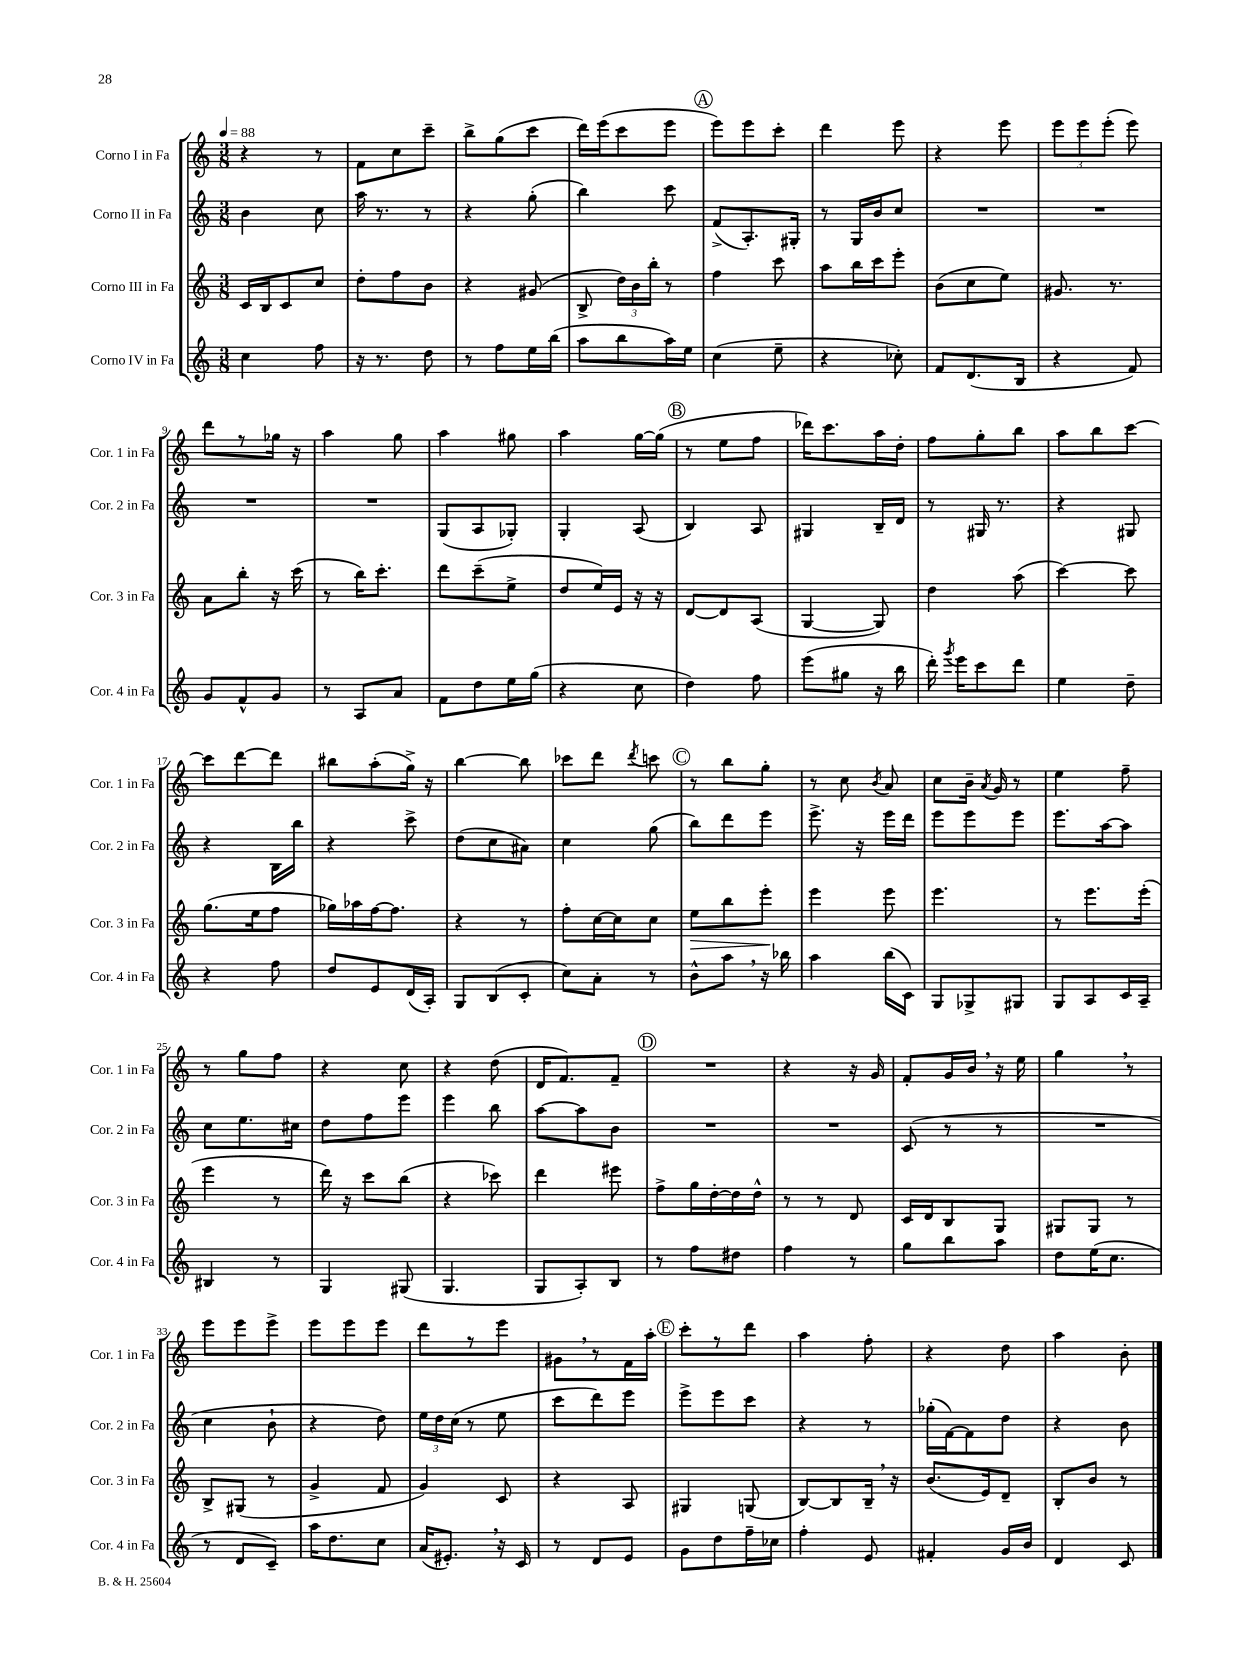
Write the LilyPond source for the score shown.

<<
\new StaffGroup <<
\new Staff = "s0" \with { instrumentName = "Corno I in Fa" shortInstrumentName = "Cor. 1 in Fa" } {
    \clef treble \key c \major \numericTimeSignature \time 3/8 \tempo 4 = 88
    \autoBeamOff r4 r8 |
    f'8[ c''8 c'''8]-- |
    b''8[-> g''8( c'''8] |
    d'''16[) e'''16( c'''8 e'''8] |
    \mark \markup { \circle "A" } e'''8[) e'''8 c'''8]-. |
    d'''4 e'''8 |
    r4 e'''8 |
    \tuplet 3/2 { e'''8[ e'''8 e'''8]-.( } e'''8) |
    d'''8[ r8 ges''16] r16 |
    a''4 g''8 |
    a''4 gis''8 |
    a''4 g''16[~ g''16]( |
    \mark \markup { \circle "B" } r8 e''8[ f''8] |
    des'''16[) c'''8. a''16 d''16]-. |
    f''8[ g''8-. b''8] |
    a''8[ b''8 c'''8]~ |
    c'''8[ d'''8~ d'''8] |
    bis''8[ a''8-.( g''16]->) r16 |
    b''4~ b''8 |
    ces'''8[ d'''8] \acciaccatura { d'''8 } c'''8 |
    \mark \markup { \circle "C" } r8 b''8[ g''8]-. |
    r8 c''8 \acciaccatura { b'8 } a'8 |
    c''8[ b'16]-- \acciaccatura { a'8 } g'16 r8 |
    e''4 f''8-- |
    r8 g''8[ f''8] |
    r4 c''8 |
    r4 d''8( |
    d'16[ f'8.) f'8]-- |
    \mark \markup { \circle "D" } R4. |
    r4 r16 g'16 |
    f'8[-. g'16 b'16] \breathe r16 e''16 |
    g''4 \breathe r8 |
    e'''8[ e'''8 e'''8]-> |
    e'''8[ e'''8 e'''8] |
    d'''8[ r8 e'''8] |
    gis'8[ \breathe r8 f'16 a''16]-. |
    \mark \markup { \circle "E" } c'''8[-. r8 d'''8] |
    a''4 f''8-. |
    r4 d''8 |
    a''4 b'8-. \bar "|." |
}
\new Staff = "s1" \with { instrumentName = "Corno II in Fa" shortInstrumentName = "Cor. 2 in Fa" } {
    \clef treble \key c \major \numericTimeSignature \time 3/8
    \autoBeamOff b'4 c''8 |
    a''16 r8. r8 |
    r4 g''8-.( |
    b''4) c'''8 |
    \mark \markup { \circle "A" } f'8[->( a8.-.) gis16]-. |
    r8 g16[ b'16 c''8] |
    R4. |
    R4. |
    R4. |
    R4. |
    g8[( a8 ges8]-.) |
    g4-. a8( |
    \mark \markup { \circle "B" } b4) a8 |
    gis4 b16[-- d'16] |
    r8 gis16 r8. |
    r4 gis8 |
    r4 b16[ b''16] |
    r4 c'''8-> |
    d''8[( c''8 ais'8]) |
    c''4 g''8( |
    \mark \markup { \circle "C" } b''8[) d'''8 e'''8] |
    e'''8.-> r16 e'''16[ d'''16] |
    e'''8[ e'''8 e'''8] |
    e'''8.[ a''16~ a''8] |
    c''8[ e''8. cis''16] |
    d''8[ f''8 e'''8] |
    e'''4 b''8 |
    a''8[~ a''8 b'8] |
    \mark \markup { \circle "D" } R4. |
    R4. |
    c'8( r8 r8 |
    R4. |
    c''4 b'8-! |
    r4 d''8) |
    \tuplet 3/2 { e''16[ d''16 c''16]( } r8 e''8 |
    c'''8[ d'''8) e'''8] |
    \mark \markup { \circle "E" } e'''8[-> e'''8 c'''8] |
    r4 r8 |
    ges''16[-.( f'16~) f'8 d''8] |
    r4 b'8 \bar "|." |
}
\new Staff = "s2" \with { instrumentName = "Corno III in Fa" shortInstrumentName = "Cor. 3 in Fa" } {
    \clef treble \key c \major \numericTimeSignature \time 3/8
    \autoBeamOff c'16[ b16 c'8 c''8] |
    d''8[-. f''8 b'8] |
    r4 gis'8( |
    b8-> \tuplet 3/2 { d''16[) b'16 b''16]-. } r8 |
    \mark \markup { \circle "A" } f''4 c'''8 |
    a''8[ b''16 c'''16 e'''8]-. |
    b'8[( c''8 e''8]) |
    gis'8. r8. |
    a'8[ b''8]-. r16 c'''16( |
    r8 b''16[) c'''8.]-. |
    d'''8[ c'''8--( e''8]-> |
    d''8[ e''16) e'16] r16 r16 |
    \mark \markup { \circle "B" } d'8[~ d'8 a8]( |
    g4~ g8) |
    d''4 a''8( |
    c'''4~) c'''8 |
    g''8.[( e''16 f''8] |
    ges''16[) aes''16 f''16~ f''8.] |
    r4 r8 |
    f''8[-. c''16~ c''16 c''8] |
    \mark \markup { \circle "C" } e''8[\> b''8 e'''8]-.\! |
    e'''4 e'''8 |
    e'''4. |
    r8 e'''8.[ e'''16]-.( |
    e'''4 r8 |
    d'''16) r16 c'''8[ b''8]( |
    r4 ces'''8) |
    d'''4 eis'''8 |
    \mark \markup { \circle "D" } f''8[-> g''16 d''16~-. d''16 d''16]-^ |
    r8 r8 d'8 |
    c'16[ d'16 b8 g8] |
    gis8[ gis8] r8 |
    b8[-> gis8]( r8 |
    g'4-> f'8 |
    g'4) c'8 |
    r4 a8 |
    \mark \markup { \circle "E" } gis4 g8( |
    b8[~) b8 b16]-- \breathe r16 |
    b'8.[( e'16) d'8]-- |
    b8[-. b'8] r8 \bar "|." |
}
\new Staff = "s3" \with { instrumentName = "Corno IV in Fa" shortInstrumentName = "Cor. 4 in Fa" } {
    \clef treble \key c \major \numericTimeSignature \time 3/8
    \autoBeamOff c''4 f''8 |
    r16 r8. d''8 |
    r8 f''8[ e''16 b''16]( |
    a''8[ b''8 a''16) e''16] |
    \mark \markup { \circle "A" } c''4( e''8-- |
    r4 ces''8-.) |
    f'8[ d'8.( b16] |
    r4 f'8) |
    g'8[ f'8-^ g'8] |
    r8 a8[ a'8] |
    f'8[ d''8 e''16 g''16]( |
    r4 c''8 |
    \mark \markup { \circle "B" } d''4) f''8 |
    e'''8[( gis''8] r16 b''16 |
    d'''16-.) \acciaccatura { g'''8 } e'''16[ c'''8 d'''8] |
    e''4 d''8-- |
    r4 f''8 |
    d''8[ e'8 d'16( a16]-.) |
    g8[ b8( c'8]-. |
    c''8[) a'8]-. r8 |
    \mark \markup { \circle "C" } b'8[-^ a''8] \breathe r16 bes''16 |
    a''4 b''16[( c'16]) |
    g8[ ges8-> gis8] |
    g8[ a8 c'16 a16]-- |
    bis4 r8 |
    g4 gis8( |
    g4. |
    g8[ a8-.) b8] |
    \mark \markup { \circle "D" } r8 f''8[ dis''8] |
    f''4 r8 |
    g''8[ b''8 a''8] |
    d''8[ e''16( c''8.] |
    r8 d'8[ c'8]--) |
    a''16[ d''8. c''8] |
    a'16[( eis'8.]-.) \breathe r16 c'16 |
    r8 d'8[ e'8] |
    \mark \markup { \circle "E" } g'8[ d''8 f''16-- ces''16] |
    f''4-. e'8 |
    fis'4-. g'16[ b'16] |
    d'4 c'8 \bar "|." |
}
>>
>>
